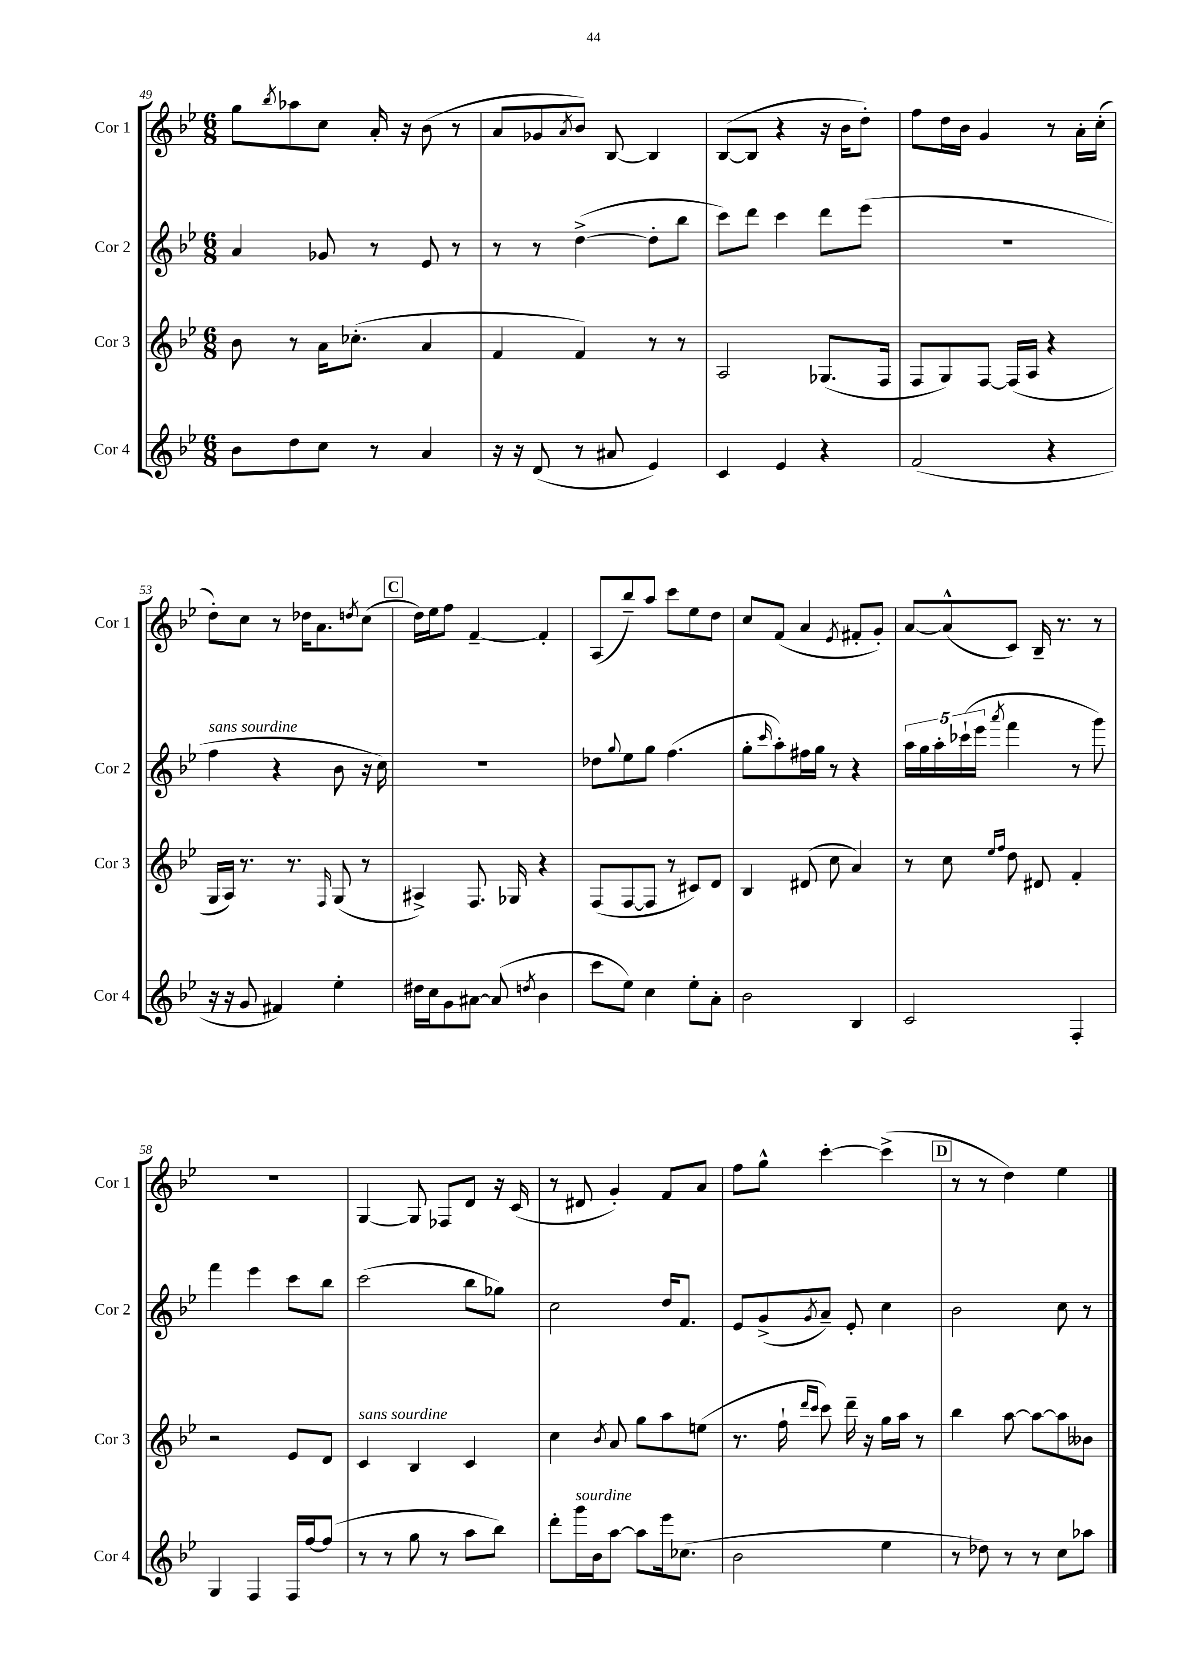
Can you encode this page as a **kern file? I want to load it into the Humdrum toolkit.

**kern	**kern	**kern	**kern
*part4	*part3	*part2	*part1
*staff4	*staff3	*staff2	*staff1
*I"Cor 4	*I"Cor 3	*I"Cor 2	*I"Cor 1
*I'Cor 4	*I'Cor 3	*I'Cor 2	*I'Cor 1
*clefG2	*clefG2	*clefG2	*clefG2
*k[b-e-]	*k[b-e-]	*k[b-e-]	*k[b-e-]
*M6/8	*M6/8	*M6/8	*M6/8
=49	=49	=49	=49
8b-\L	8b-\	4a/	8gg\L
.	.	.	8qbb-/
8dd\	8r	.	8aa-X\
8cc\J	16a\KL	8g-X/	8cc\J
.	(8.cc-X'\J	.	.
8r	.	8r	16a'/
.	.	.	16r
4a/	4a/	8e-/	(8b-\
.	.	8r	8r
=50	=50	=50	=50
16r	4f/	8r	8a/L
16r	.	.	.
(8d/	.	8r	8g-X/
.	.	.	8qa/
8r	4f/)	([4dd^\	8b-/J)
8a#X/	.	.	[8B-/
4e-/)	8r	8dd'\L]	4B-/]
.	8r	8bb-\J	.
=51	=51	=51	=51
4c/	2A/	8ccc\L)	([8B-/L
.	.	8ddd\J	8B-/J]
4e-/	.	4ccc\	4r
4r	(8.G-X/L	8ddd\L	16r
.	.	.	16b-\KL
.	.	(8eee-\J	8dd'\J)
.	16F/Jk	.	.
=52	=52	=52	=52
(2f/	8F/L	2.r	8ff\L
.	8G/)	.	16dd\L
.	.	.	16b-\JJ
.	[8F/J	.	4g/
.	(16F/LL]	.	.
.	16A/JJ	.	.
4r	4r	.	8r
.	.	.	16a'\LL
.	.	.	(16cc'\JJ
!!LO:LB:g=z
=53	=53	=53	=53
!	!	!LO:TX:a:i:t=sans sourdine	!
16r	16G/LL	4ff\	8dd'\L)
16r	16A/JJ)	.	.
8g/	8.r	.	8cc\J
4f#X/)	.	4r	8r
.	8.r	.	.
.	.	.	16dd-X\KL
.	.	.	8.a\
.	16qqF/	.	.
4ee-'\	(8G/	8b-\	.
.	.	.	8qddn/
.	8r	16r	(8cc\J
.	.	16cc\)	.
!!LO:REH:place=s1:t=C
=54	=54	=54	=54
16dd#X\LL	4A#X^/)	2.r	16dd\LL)
16cc\J	.	.	16ee-\J
8g\	.	.	8ff\J
[8a#X\J	8.F/	.	[4f~/
(8a#/]	.	.	.
.	16G-X/	.	.
8qddn/	.	.	.
4b-\	4r	.	4f'/]
=55	=55	=55	=55
8ccc\L	(8F/L	8dd-X\L	(8A/L
.	.	8qqgg/	.
8ee-\J)	[8F/	8ee-\	8bb-~/)
4cc\	8F/J]	8gg\J	8aa/J
.	8r	(4.ff\	8ccc\L
8ee-'\L	8c#X/L)	.	8ee-\
8a'\J	8d/J	.	8dd\J
=56	=56	=56	=56
2b-\	4B-/	8gg'\L	8cc/L
.	.	16qqccc/	.
.	.	8aa'\)	(8f/J
.	(8d#X/	16ff#X\L	4a/
.	.	16gg\JJ	.
.	8cc\	8r	.
.	.	.	8qe-/
4B-/	4a/)	4r	8f#X'/L
.	.	.	8g'/J)
=57	=57	=57	=57
2c/	8r	20aa\LL	[8a/L
.	.	20gg\	.
.	.	20aa'\	.
.	8cc\	.	(8a^^/]
.	.	(20ccc-X`\	.
.	.	20eee-\JJ	.
.	16qqee-/LL	.	.
.	16qqff/JJ	8qaaa/	.
.	8dd\	4fff\	8c/J)
.	8d#X/	.	16B-~/
.	.	.	8.r
4F'/	4f'/	8r	.
.	.	8ggg\)	8r
!!LO:LB:g=z
=58	=58	=58	=58
4G/	2r	4fff\	2.r
4F/	.	4eee-\	.
16F/LL	8e-/L	8ccc\L	.
[16ff/J	.	.	.
(8ff/J]	8d/J	8bb-\J	.
=59	=59	=59	=59
!	!LO:TX:a:i:t=sans sourdine	!	!
8r	4c/	(2ccc\	[4G/
8r	.	.	.
8gg\	4B-/	.	8G/]
8r	.	.	8F-X/L
8aa\L	4c/	8bb-\L	8d/J
8bb-\J)	.	8gg-X\J)	16r
.	.	.	(16c/
=60	=60	=60	=60
8ddd'\L	4cc\	2cc\	8r
!LO:TX:a:i:t=sourdine	!	!	!
16ggg\L	.	.	8d#X/
16b-\J	.	.	.
.	8qb-/	.	.
[8aa\J	8a/	.	4g'/)
8aa\L]	8gg\L	.	.
16eee-\k	8aa\	16dd/KL	8f/L
(8.cc-X\J	.	8.f/J	.
.	(8een\J	.	8a/J
=61	=61	=61	=61
2b-\	8.r	8e-/L	8ff\L
.	.	(8g^/	8gg^^\J
.	16ff`\	.	.
.	16qqddd/LL	.	.
.	16qqccc/JJ	8qg/	.
.	8ccc\)	8a~/J)	[4ccc'\
.	16ddd~\	8e-'/	.
.	16r	.	.
4ee-\	16gg\LL	4cc\	(4ccc^\]
.	16aa\JJ	.	.
.	8r	.	.
!!LO:REH:place=s1:t=D
=62	=62	=62	=62
8r	4bb-\	2b-\	8r
8dd-X\)	.	.	8r
8r	[8aa\	.	4dd\)
8r	8aa\L_	.	.
8cc\L	8aa\]	8cc\	4ee-\
8aa-X\J	8b--X\J	8r	.
==	==	==	==
*-	*-	*-	*-
